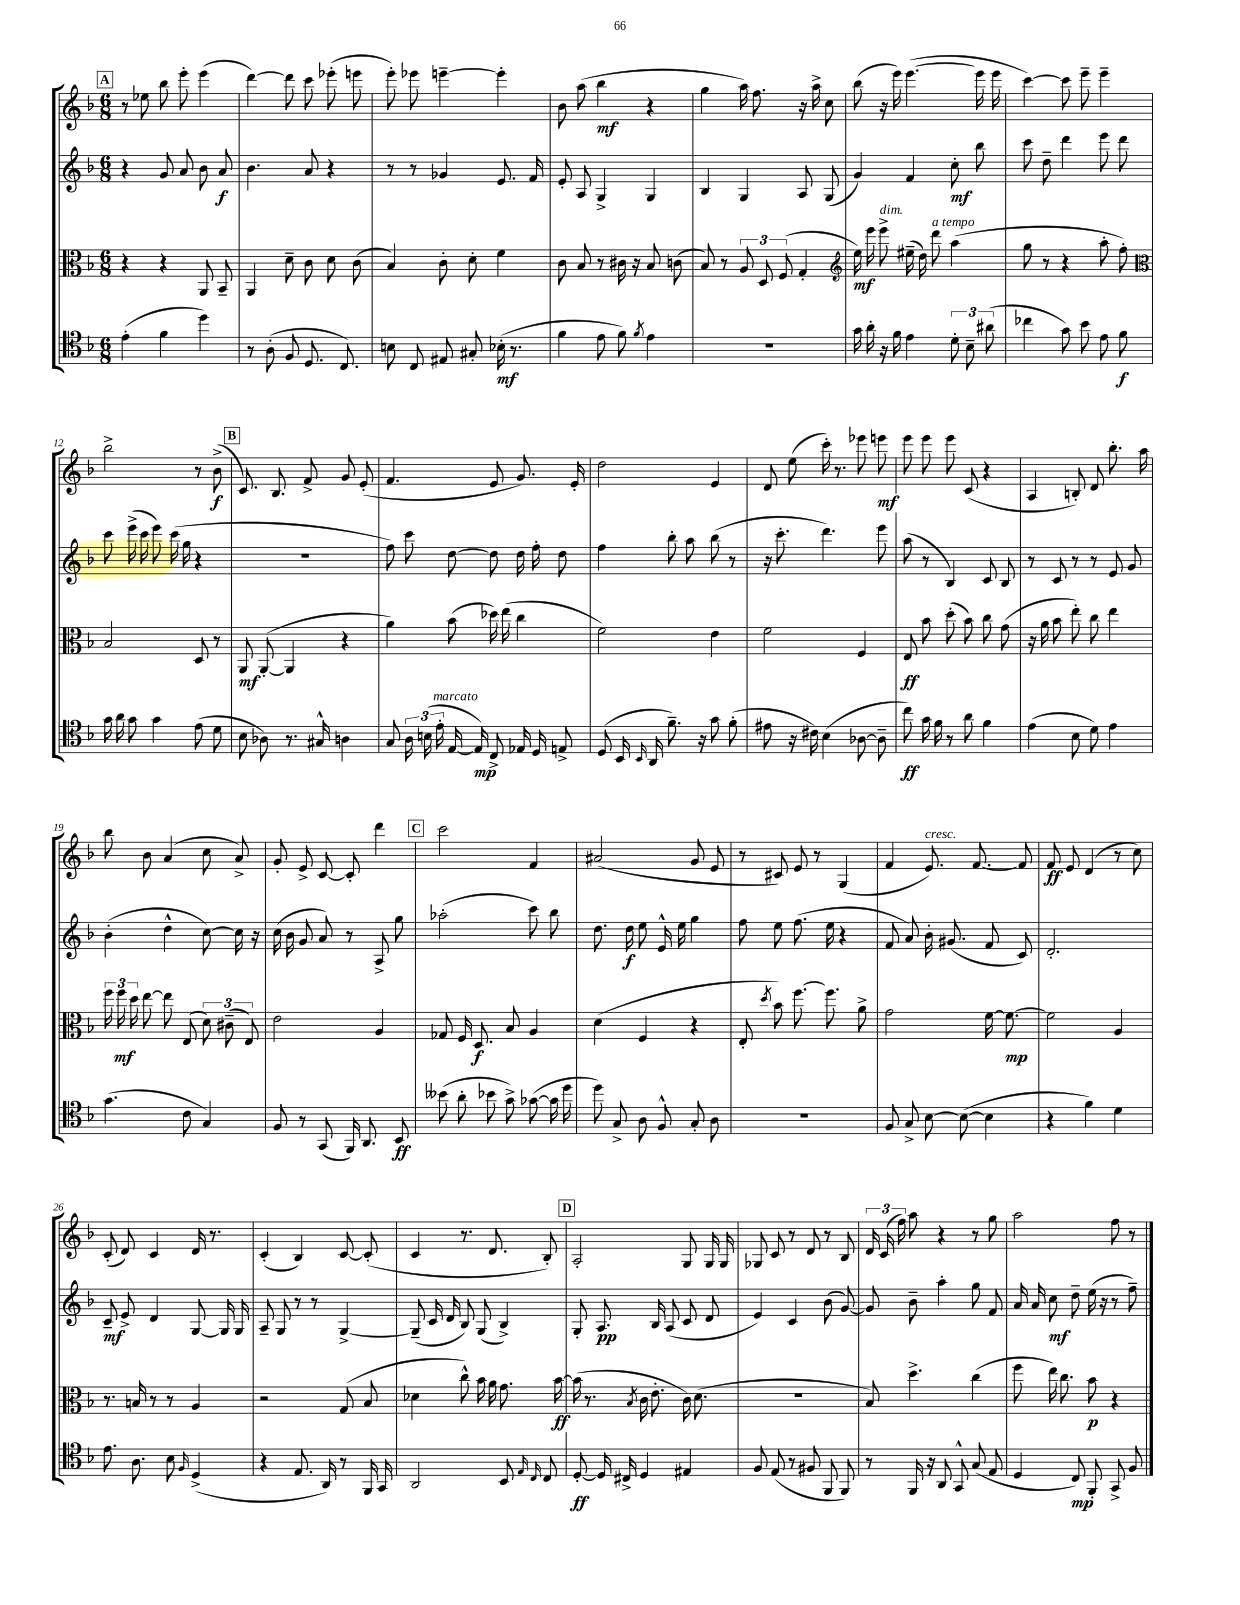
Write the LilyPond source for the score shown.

<<
\new StaffGroup <<
\new Staff = "s0" {
    \clef treble \key f \major \numericTimeSignature \time 6/8
    \autoBeamOff \mark \markup { \box "A" } r8 ees''8 bes''8 e'''8-. e'''4( |
    d'''4~) d'''8 c'''8 ees'''8-.( e'''8 |
    e'''8-.) ees'''8 e'''4~-- e'''4-. |
    bes'8 a''8( bes''4\mf r4 |
    g''4 a''16) f''8. r16 a''16-> c''8 |
    bes''8( r16 e'''16) e'''4.~( e'''16 e'''16 |
    c'''4~) c'''8 e'''8-- e'''4-- |
    bes''2-> r8 bes'8->\f( |
    \mark \markup { \box "B" } c'8.) bes8. f'8-> g'8 e'8-.( |
    f'4. e'8 g'8.) e'16-. |
    d''2 e'4 |
    d'8 e''8( c'''16-.) r8. ees'''8 e'''8\mf |
    e'''8 e'''8 e'''8 c'8( r4 |
    a4 b8-.) d'8 bes''8.-. a''16 |
    bes''8 bes'8 a'4( c''8 a'8->) |
    g'8-. e'8-> c'8~ c'8-. d'''4 |
    \mark \markup { \box "C" } c'''2 f'4 |
    ais'2( g'8 e'8 |
    r8 cis'8) e'8 r8 g4( |
    f'4 e'8.^\markup { \italic "cresc." }) f'8.~ f'8 |
    f'8\ff e'8 d'4( r8 c''8) |
    c'8-.( d'8) c'4 d'16 r8. |
    c'4-.( bes4) c'8~ c'8-.( |
    c'4 r8. d'8. bes8-.) |
    \mark \markup { \box "D" } a2-. g8 g16 g16 |
    ges8 c'8 r8 d'8 r8 bes8 |
    \tuplet 3/2 { d'16 c'16( f''16) } a''8 r4 r8 g''8 |
    a''2 f''8 r8 \bar "|." |
}
\new Staff = "s1" {
    \clef treble \key f \major \numericTimeSignature \time 6/8
    \autoBeamOff \mark \markup { \box "A" } r4 g'8 a'8 bes'8 a'8\f |
    bes'4. a'8 r4 |
    r8 r8 ges'4 e'8. f'16 |
    e'8-. a8 g4-> g4 |
    bes4 g4 a8 g8( |
    g'4) f'4 c''8-.\mf bes''8 |
    c'''8 d''8-- d'''4 e'''8 d'''8 |
    c'''8 e'''16->( c'''16 e'''8) c'''16( g''16 r4 |
    \mark \markup { \box "B" } R2. |
    f''8) c'''8 d''8~ d''8 d''16 f''16-. d''8 |
    f''4 bes''8-. a''8 bes''8( r8 |
    r16 c'''8.-. d'''4.) e'''8 |
    a''8( r8 bes4) c'8 bes8 |
    r8 c'8 r8 r8 e'8 g'8 |
    bes'4-.( d''4-^ c''8~) c''16 r16 |
    c''16( bes'16 g'8 a'8) r8 a8-> g''8 |
    \mark \markup { \box "C" } aes''2-.( c'''8) bes''8 |
    d''8. d''16\f e''8 e'16-^ e''16 g''4 |
    f''8 e''8 f''8.( e''16 r4 |
    f'8 a'8) bes'16-. gis'8.( f'8 c'8) |
    d'2.-. |
    c'8--\mf e'8-> d'4 g8~ g16 g16 |
    a8-- g8 r8 r8 g4~-> |
    g8--( c'16 d'16 bes8) g8( bes4->) |
    \mark \markup { \box "D" } g8-. a8.\pp bes16 a8( c'8 d'8 |
    e'4) c'4 bes'8( g'8~) |
    g'8 bes'8-- a''4-. g''8 f'8 |
    a'16 a'16 c''8\mf d''8-- e''16( r16 r8 f''8--) \bar "|." |
}
\new Staff = "s2" {
    \clef alto \key f \major \numericTimeSignature \time 6/8
    \autoBeamOff \mark \markup { \box "A" } r4 r4 a,8 bes,8-- |
    a,4 d'8-- c'8 d'8 c'8( |
    bes4) c'8-. d'8-. f'4 |
    c'8 bes8 r8 cis'16 r16 bes8 c'8( |
    bes8) r8 \tuplet 3/2 { a8 d8 f8( } g4-. |
    \clef treble e''16\mf) e'''16 e'''8->^\markup { \italic "dim." } eis''16--( d''16) d'''8^\markup { \italic "a tempo" } a''4( |
    g''8 r8 r4 a''8-. f''8-.) |
    \clef alto bes2 d8 r8 |
    \mark \markup { \box "B" } a,8\mf a,8~-.( a,4 r4 |
    a'4) bes'8( des''16) e''16( c''4 |
    f'2) e'4 |
    f'2 f4 |
    e8\ff bes'8 d''8-.( bes'8) c''8 g'8( |
    r16 a'16 bes'8 e''8-.) c''8 e''4 |
    \tuplet 3/2 { f''16 f''16\mf d''16 } e''8~ e''8 e8( \tuplet 3/2 { d'8) cis'8--( e8) } |
    e'2 a4 |
    \mark \markup { \box "C" } ges8 f16 d8.\f bes8 a4 |
    d'4( f4 r4 |
    e8-. \acciaccatura { d''8 } bes'8) f''8.~ f''8. a'8-> |
    g'2 f'16~ f'8.~\mp |
    f'2 a4 |
    r8. b16 r8 r8 a4 |
    r2 g8( bes8 |
    des'4 c''8-^) bes'16 a'16 g'8. bes'16~\ff |
    \mark \markup { \box "D" } bes'16( r8. \acciaccatura { bes8 } c'16 e'8.-. c'16) d'8.( |
    R2. |
    bes8) d''4.-> c''4( |
    f''8 e''16) c''8. bes'8\p r4 \bar "|." |
}
\new Staff = "s3" {
    \clef tenor \key f \major \numericTimeSignature \time 6/8
    \autoBeamOff \mark \markup { \box "A" } e'4-.( f'4 d''4) |
    r8 a8-.( f8 d8. c8.) |
    b8 c8 eis8 gis8-. bes16-.\mf( r8. |
    f'4 e'8 f'8) \acciaccatura { f'8 } e'4 |
    R2. |
    g'16 a'16-. r16 f'16 e'4 \tuplet 3/2 { d'8-. bes8-- ais'8( } |
    ces''4 g'8) bes'8 e'8 f'8\f |
    g'16 a'16 g'8 g'4 e'8( d'8 |
    \mark \markup { \box "B" } bes8 aes8) r8. gis16-^ a4 |
    g8 \tuplet 3/2 { a16 b16( e'16-.^\markup { \italic "marcato" } } e16~ e16\mp) c8-> ees16 d16 e8-> |
    d8( bes,16 \grace { bes,16 } a,16 f'8.--) r16 g'8 f'8-.( |
    eis'8 r16 cis'16) bes4( aes8~ aes8-- |
    c''8\ff) g'16 f'16 r8 a'8 f'4 |
    e'4( bes8 d'8) e'4 |
    g'4.( c'8 g4) |
    f8 r8 g,8( f,16) a,8. bes,8\ff |
    \mark \markup { \box "C" } beses'8( a'8-. bes'8 g'8->) ges'8~( ges'16 d''16 |
    d''8) g8-> a8 f8-^ g8-. a8 |
    R2. |
    f8 g8-> bes8~ bes8~( bes4 |
    r4 f'4) d'4 |
    e'8. a8. bes8 \grace { f16 } d4->( |
    r4 e8. a,16) r8 f,16 g,16 |
    a,2 bes,8 \grace { e16 c16 } c8 |
    \mark \markup { \box "D" } d8~-.\ff d16 cis16-> d4 eis4 |
    f8 e8( r8 fis8 f,8 f,8) |
    r8 f,16 r16 a,8 g,8-^ g8( e8 |
    d4 c8\mp) f,8-. g,8-> f8 \bar "|." |
}
>>
>>
\layout { \context { \Score currentBarNumber = #5 } }
